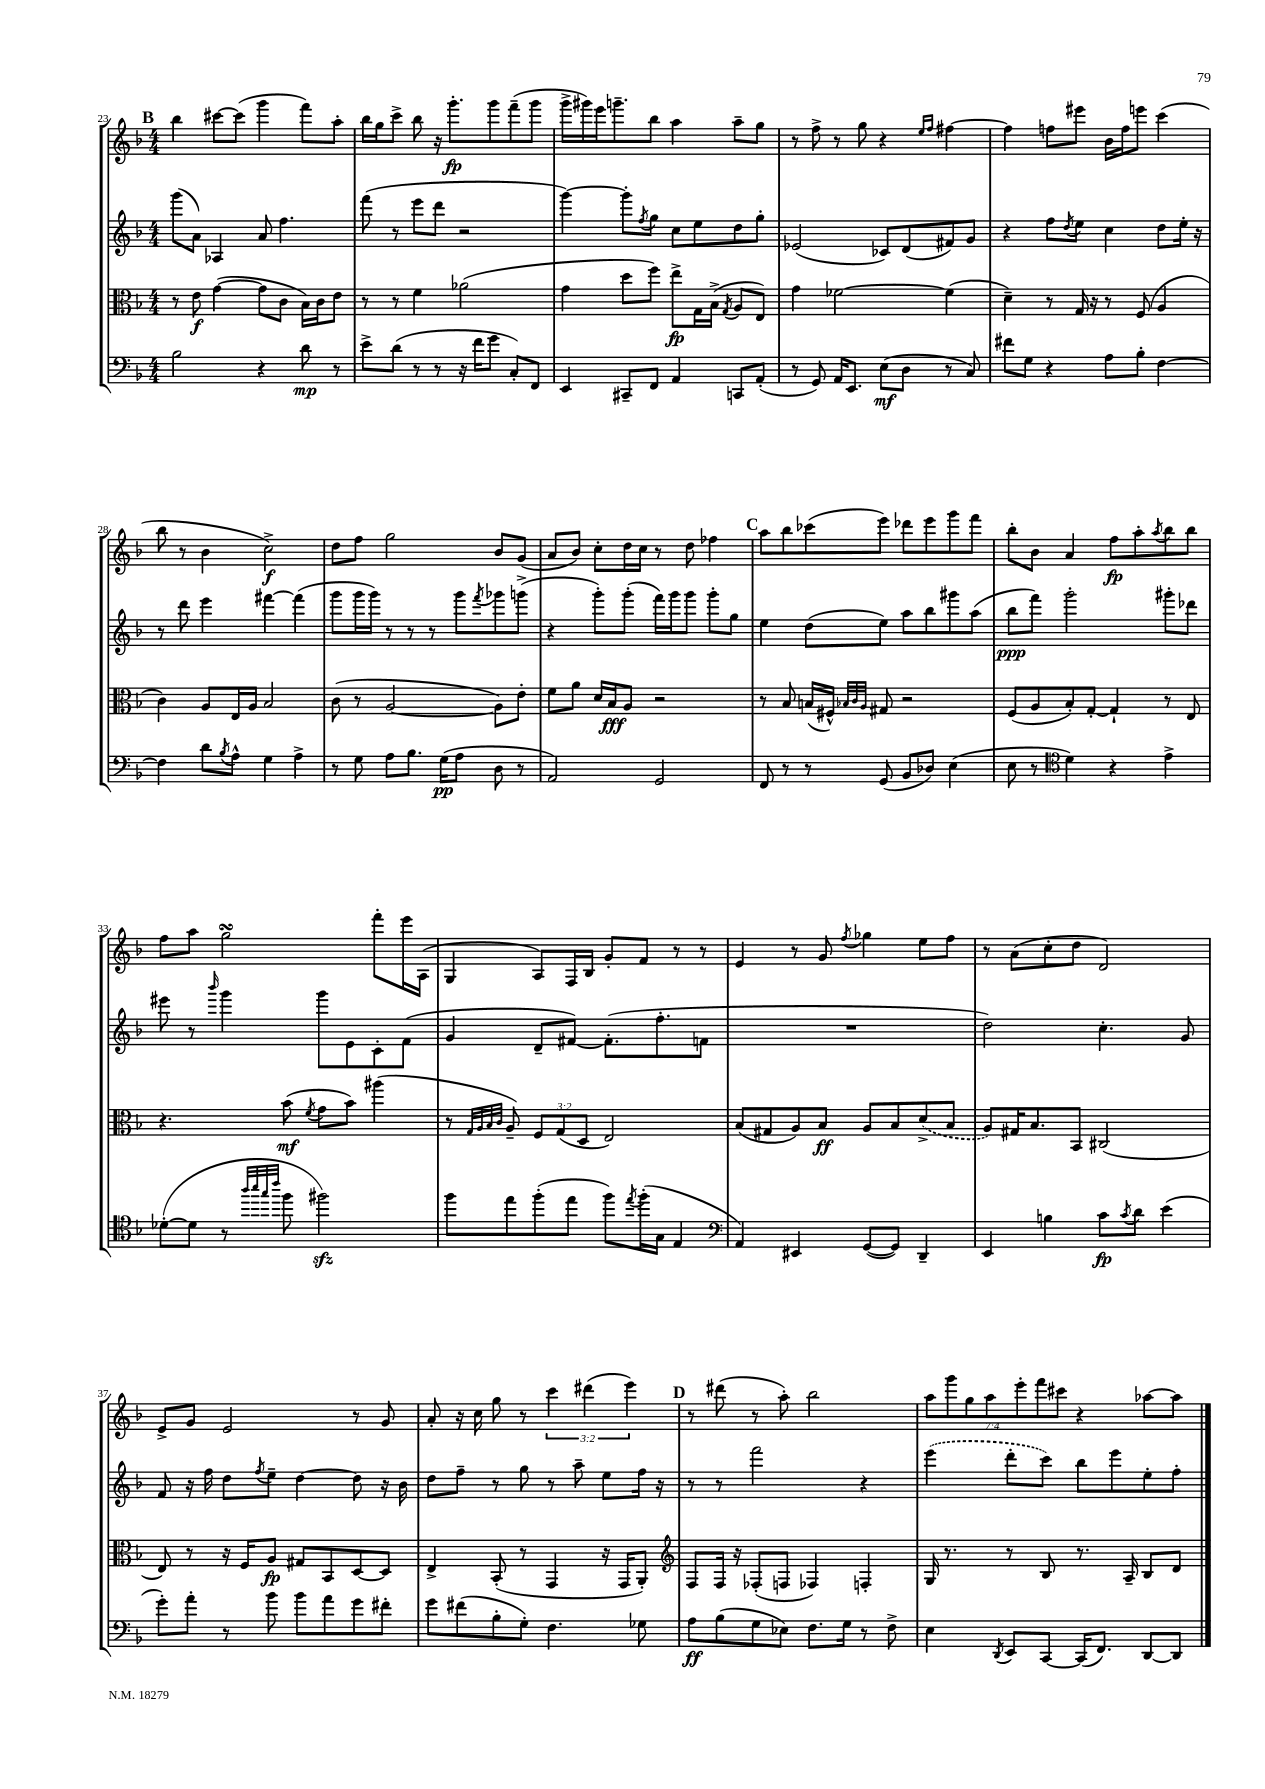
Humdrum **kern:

**kern	**kern	**kern	**kern
*staff4	*staff3	*staff2	*staff1
*clefF4	*clefC3	*clefG2	*clefG2
*k[b-]	*k[b-]	*k[b-]	*k[b-]
*M4/4	*M4/4	*M4/4	*M4/4
2B-	8r	(8ggg	4bb-
.	8e	8a)	.
.	([4g	4A-	[8ccc#
.	.	.	(8ccc#]
4r	8g]	8a	4ggg
.	8c	4.ff	.
8d	16B-)	.	8fff)
.	16c	.	.
8r	8e	.	8aa'
=	=	=	=
8e^	8r	(8fff	16bb-
.	.	.	16gg
(8d	8r	8r	8ccc^
8r	4f	8eee	8bb-
8r	.	8ddd	16r
.	.	.	8.ggg'
16r	(2a-	2r	.
16f	.	.	.
8g	.	.	8ggg
8C')	.	.	(8fff~
8FF	.	.	8ggg
=	=	=	=
4EE	4g	[4ggg)	16ggg^
.	.	.	16ggg#)
.	.	.	16eee
.	.	.	8.ggg~
8CC#~	8dd	8ggg']	.
.	.	8qff	.
8FF	8ff)	8gg	8bb-
4AA	8ee^	8cc	4aa
.	16G	8ee	.
.	(16B-^	.	.
.	8qG	.	.
8CC	8A	8dd	8aa~
(8AA'	8E)	8gg'	8gg
=	=	=	=
8r	4g	(2e-	8r
8GG)	.	.	8ff^
16AA	[2f-	.	8r
8.EE	.	.	.
.	.	.	8gg
(8E	.	8c-)	4r
8D	.	(8d	.
.	.	.	16qqee
.	.	.	16qqff
8r	(4f-]	8f#)	[4ff#
8C)	.	8g	.
=	=	=	=
8f#	4d~)	4r	4ff#]
8G	.	.	.
4r	8r	8ff	8ff
.	.	8qdd	.
.	16G	8ee	8eee#
.	16r	.	.
8A	8r	4cc	16b-
.	.	.	16ff
8B-'	(8F	.	8eee
[4F	4A	8dd	(4ccc
.	.	16ee'	.
.	.	16r	.
=	=	=	=
4F]	4c)	8r	8bb-
.	.	8ddd	8r
8d	8A	4eee	4b-
8qB-	.	.	.
8A^^	16E	.	.
.	16A	.	.
4G	2B-	[4fff#	2cc^)
4A^	.	(4fff#]	.
=	=	=	=
8r	(8c	8ggg	8dd
8G	8r	16ggg	8ff
.	.	16ggg)	.
8A	[2A	8r	2gg
8.B-	.	8r	.
.	.	8r	.
(16G	.	.	.
8A	.	8ggg	.
.	.	8qfff	.
8D	8A])	8ggg-	8b-
8r	8e'	(8ggg^	(8g
=	=	=	=
2AA)	8f	4r	8a
.	8a	.	8b-)
.	16d	8ggg')	8cc'
.	16B-	.	.
.	8A	(8ggg'	16dd
.	.	.	16cc
2GG	2r	16fff)	8r
.	.	16ggg	.
.	.	8ggg	8dd
.	.	8ggg'	4ff-
.	.	8gg	.
=	=	=	=
8FF	8r	4ee	8aa
8r	8B-	.	8bb-
8r	(16B	(8dd	(8ccc-
.	16F#^^)	.	.
.	32qqB-	.	.
.	32qqc	.	.
.	32qqA	.	.
(8GG	8G#	8ee)	8eee)
8BB-	2r	8aa	8ddd-
8D-)	.	8bb-	8eee
(4E	.	8ggg#	8ggg
.	.	(8aa	8fff
=	=	=	=
8E	(8F	8bb-	8bb-'
8r	8A	8fff)	8b-
*clefC4	*	*	*
4d)	8B-')	2ggg'	4a
.	[8G'	.	.
4r	4G`]	.	8ff
.	.	.	8aa'
.	.	.	8qaa
4e^	8r	8ggg#'	8bb-
.	8E	8ddd-	8bb-
=	=	=	=
([8d-'	4.r	8eee#	8ff
8d-]	.	8r	8aa
.	.	16qqbbb-	.
8r	.	4ggg	2gg
32qqaa	.	.	.
32qqbb-	.	.	.
32qqgg	.	.	.
32qqccc	.	.	.
8ff	(8b-	.	.
.	8qf	.	.
2ff#)	8g	8ggg	.
.	8b-)	8e	.
.	(4aa#	8c'	8fff'
.	.	(8f	16eee
.	.	.	(16A
=	=	=	=
8ff	8r	4g	4G
.	32qqG	.	.
.	32qqA	.	.
.	32qqB-	.	.
.	32qqc	.	.
8ee	8A~)	.	.
(8ff'	12F	8d~	8A)
.	(12G	.	.
8ee	.	[8f#)	16F
.	12D	.	.
.	.	.	16B-
8ff)	2E)	(8.f#']	8g'
8qee	.	.	.
(16ff'	.	.	8f
16G	.	8.ff'	.
4E	.	.	8r
.	.	8f	8r
=	=	=	=
*clefF4	*	*	*
4AA)	(8B-	1r	4e
.	8G#	.	.
4EE#	8A)	.	8r
.	8B-	.	8g
.	.	.	8qff
([8GG	8A	.	4gg-
8GG])	8B-	.	.
4DD~	(8d^	.	8ee
.	8B-	.	8ff
=	=	=	=
4EE	8A)	2dd)	8r
.	16G#	.	(8a
.	8.B-	.	.
4B	.	.	8cc'
.	8BB-	.	8dd
8c	(2C#	4.cc'	2d)
8qc	.	.	.
8d	.	.	.
(4e	.	.	.
.	.	8g	.
=	=	=	=
8g')	8E)	8f	8e^
8a'	8r	16r	8g
.	.	16ff	.
8r	16r	8dd	2e
.	16F	.	.
.	.	8qff	.
8b-	8A	8ee~	.
8b-	8G#	[4dd	.
8a	8BB-	.	.
8g	[8D	8dd]	8r
8f#'	8D]	16r	8g
.	.	16b-	.
=	=	=	=
8g	4E^	8dd	8a'
(8f#	.	8ff~	16r
.	.	.	16cc
8B-'	(8BB-'	8r	8gg
8G')	8r	8gg	8r
4.F	4GG	8r	6ccc
.	.	8aa~	.
.	.	.	(6ddd#
.	16r	8ee	.
.	16GG	.	.
.	.	.	6eee)
8G-	8AA')	16ff	.
.	.	16r	.
=	=	=	=
*	*clefG2	*	*
8A	8F	8r	8r
(8B-	16F	8r	(8ddd#
.	16r	.	.
8G	(8F-'	2fff	8r
8E-)	8F	.	8aa')
8.F	4F-)	.	2bb-
16G	.	.	.
8r	4F'	4r	.
8F^	.	.	.
=	=	=	=
4E	16G	(4eee	14aa
.	8.r	.	.
.	.	.	14ggg
.	.	.	14gg
.	.	.	14aa
8qDD	.	.	.
8EE	8r	8ddd'	.
.	.	.	14eee'
.	.	.	14fff
[8CC	8B-	8ccc)	.
.	.	.	14ccc#
(16CC]	8.r	8bb-	4r
8.FF)	.	.	.
.	.	8eee	.
.	16A~	.	.
[8DD	8B-	8ee'	[8aa-
8DD]	8d	8ff'	8aa-]
==	==	==	==
*-	*-	*-	*-
